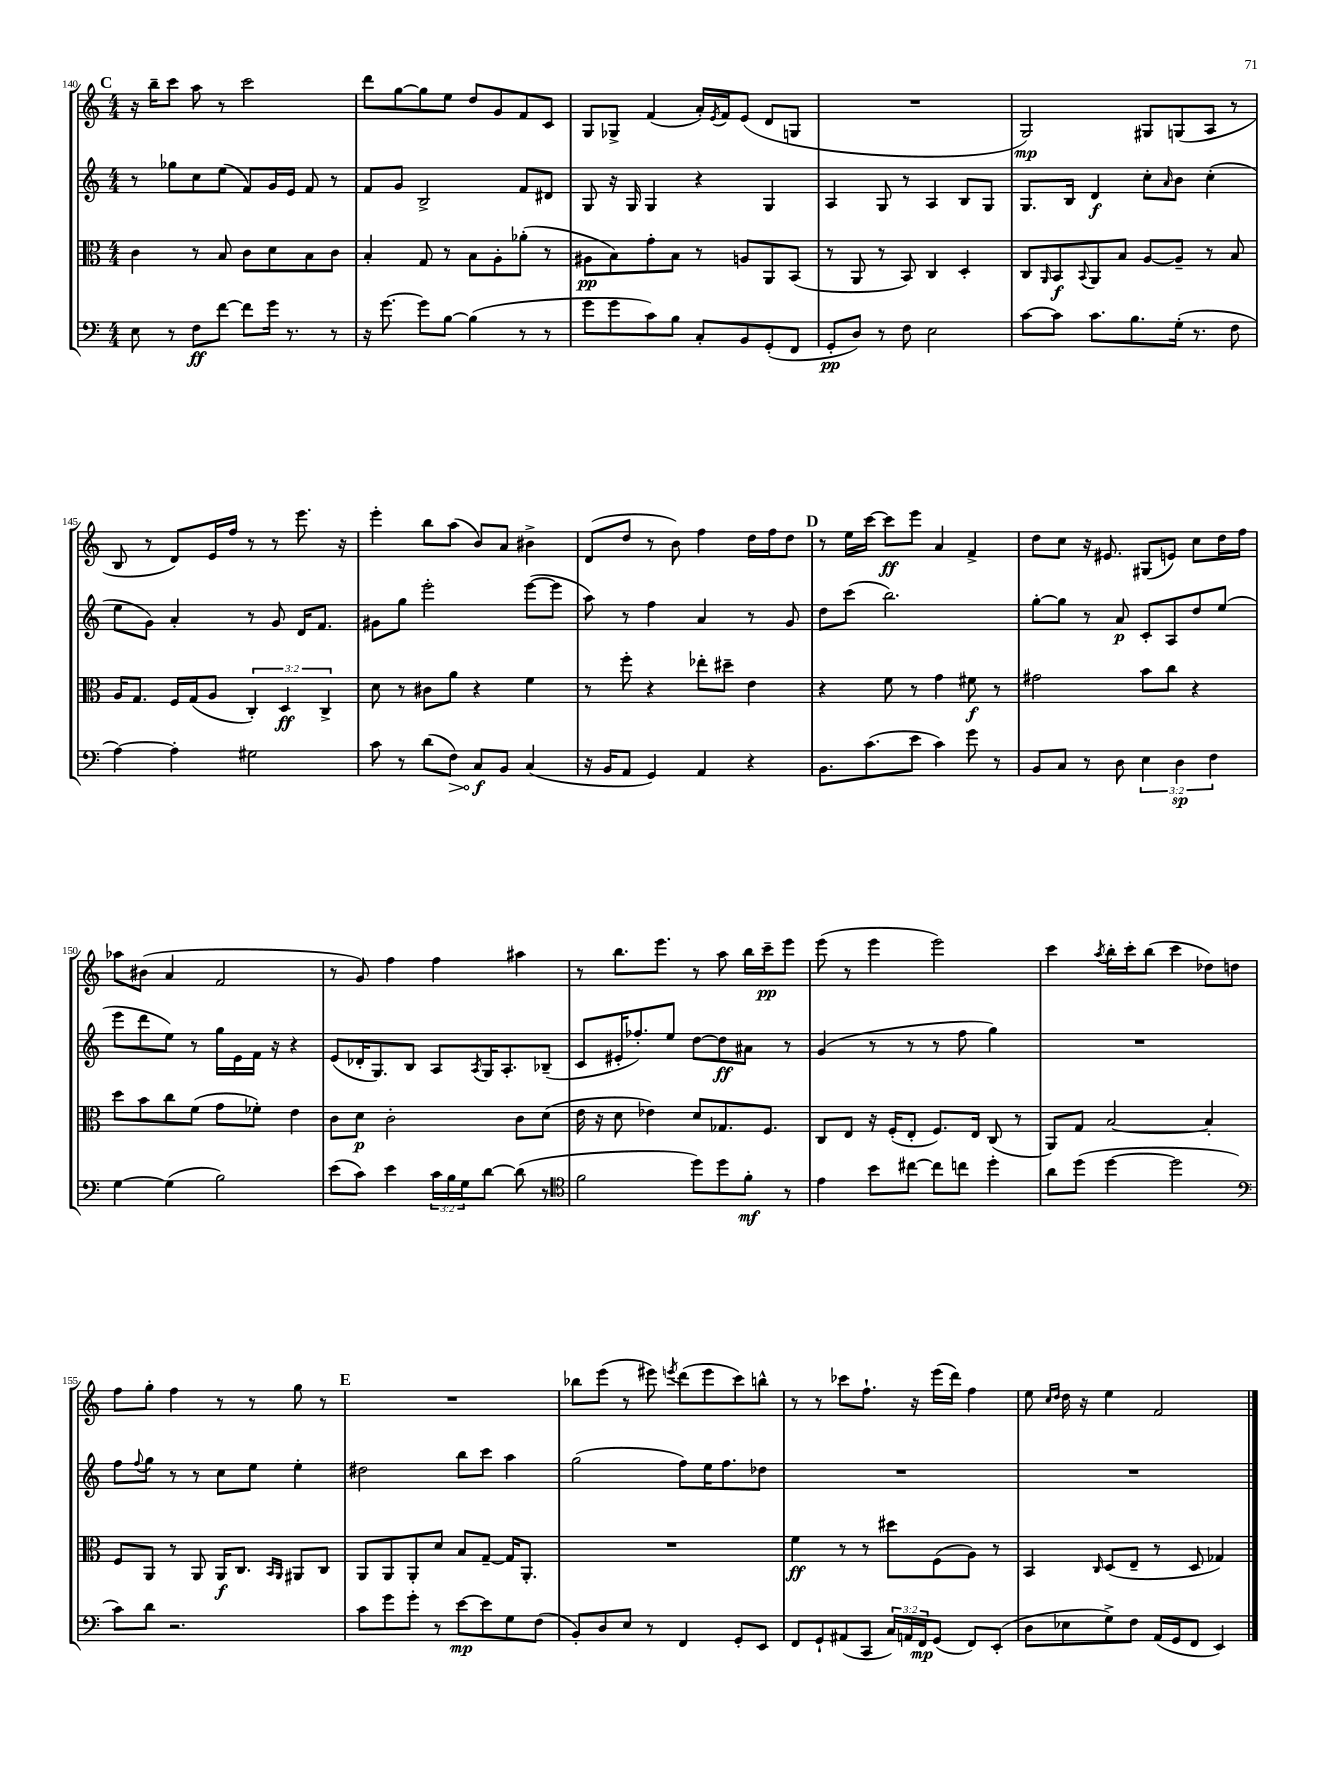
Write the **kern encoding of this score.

**kern	**kern	**kern	**kern
*staff4	*staff3	*staff2	*staff1
*clefF4	*clefC3	*clefG2	*clefG2
*k[]	*k[]	*k[]	*k[]
*M4/4	*M4/4	*M4/4	*M4/4
8E	4c	8r	16r
.	.	.	16bb~
8r	.	8gg-	8ccc
8F	8r	8cc	8aa
[8f	8B	(8ee	8r
8f]	8c	8f)	2ccc
16g	8d	16g	.
8.r	.	16e	.
.	8B	8f	.
8r	8c	8r	.
=	=	=	=
16r	4B'	8f	8ddd
[8.g	.	.	.
.	.	8g	[8gg
8g]	8G	2B^	8gg]
[8B	8r	.	8ee
(4B]	8B	.	8dd
.	8A'	.	8g
8r	(8a-'	8f	8f
8r	8r	8d#	8c
=	=	=	=
8g	8A#	8G	8G
8g	8B)	16r	8G-^
.	.	16G	.
8c)	8g'	4G	(4f
8B	8B	.	.
8C'	8r	4r	16a')
.	.	.	8qe
.	.	.	16f
8BB	8A	.	(8e
(8GG'	8AA	4G	8d
8FF	(8BB	.	8G
=	=	=	=
8GG'	8r	4A	1r
8D)	8AA	.	.
8r	8r	8G	.
8F	8BB)	8r	.
2E	4C	4A	.
.	4D'	8B	.
.	.	8G	.
=	=	=	=
[8c	8C	8.G	2G)
.	16qqAA	.	.
8c]	8BB	.	.
.	.	16B	.
.	8qqBB	.	.
8.c	8AA	4d	.
.	8B	.	.
8.B	.	.	.
.	[8A	8cc'	8G#
.	.	16qqa	.
(16G'	8A~]	8b	(8G
8.r	.	.	.
.	8r	(4cc'	8A
8F	8B	.	8r
=	=	=	=
[4A)	16A	8ee	8B
.	8.G	.	.
.	.	8g)	8r
4A']	16F	4a'	8d)
.	(16G	.	.
.	8A	.	16e
.	.	.	16ff
2G#	6C')	8r	8r
.	.	8g	8r
.	6D	.	.
.	.	16d	8.eee
.	.	8.f	.
.	6C^	.	.
.	.	.	16r
=	=	=	=
8c	8d	8g#	4eee'
8r	8r	8gg	.
(8d	8c#	2eee'	8bb
8F)	8a	.	(8aa
8C	4r	.	8b)
8BB	.	.	8a
(4C	4f	([8eee	4b#^
.	.	8eee]	.
=	=	=	=
16r	8r	8aa)	(8d
16BB	.	.	.
8AA	8ff'	8r	8dd
4GG)	4r	4ff	8r
.	.	.	8b)
4AA	8ee-'	4a	4ff
.	8dd#~	.	.
4r	4e	8r	16dd
.	.	.	16ff
.	.	8g	8dd
=	=	=	=
8.BB	4r	8dd	8r
.	.	(8ccc	16ee
(8.c	.	.	[16ccc
.	8f	2.bb)	8ccc]
8e	8r	.	8eee
4c)	4g	.	4a
8g	8f#	.	4f^
8r	8r	.	.
=	=	=	=
8BB	2g#	[8gg'	8dd
8C	.	8gg]	8cc
8r	.	8r	16r
.	.	.	8.e#
8D	.	8a	.
6E	8b	8c'	(8G#
.	8cc	8A	8e)
6D	.	.	.
.	4r	8dd	8cc
6F	.	.	.
.	.	(8ee	16dd
.	.	.	16ff
=	=	=	=
[4G	8dd	8eee	8aa-
.	8b	8ddd	(8b#
(4G]	8cc	8ee)	4a
.	(8f	8r	.
2B)	8g	16gg	2f
.	.	16e	.
.	8f-')	16f	.
.	.	16r	.
.	4e	4r	.
=	=	=	=
(8e	8c	(8e	8r
8c)	8d	16d-'	8g)
.	.	8.G)	.
4e	2c'	.	4ff
.	.	8B	.
24c	.	8A	4ff
24B	.	.	.
24G	.	.	.
.	.	8qA	.
[8d	.	16G	.
.	.	8.A'	.
(8d]	8c	.	4aa#
8r	(8d	(8B-~	.
=	=	=	=
*clefC4	*	*	*
2f	16e	8c	8r
.	16r	.	.
.	8d	16e#'	8.bb
.	.	8.ff-')	.
.	4e-)	.	.
.	.	.	8.eee
.	.	8ee	.
8dd)	8d	[8dd	8r
8dd	8.G-	8dd]	8aa
8f'	.	8a#	16bb
.	8.F	.	16ccc~
8r	.	8r	8eee
=	=	=	=
4e	8C	(4g	(8eee
.	8E	.	8r
8b	16r	8r	4eee
.	(16F'	.	.
[8cc#	8E'	8r	.
8cc#]	8.F)	8r	2eee)
8cc	.	8ff	.
.	16E	.	.
4dd'	(8C	4gg)	.
.	8r	.	.
=	=	=	=
8a	8AA)	1r	4ccc
(8dd	8G	.	.
.	.	.	8qaa
[4dd	[2B	.	16bb'
.	.	.	16ccc'
.	.	.	(8bb
2dd]	.	.	4ccc
.	4B']	.	8dd-)
.	.	.	8dd
=	=	=	=
*clefF4	*	*	*
8c)	8F	8ff	8ff
.	.	8qqff	.
8d	8AA	8gg	8gg'
2.r	8r	8r	4ff
.	8AA	8r	.
.	16AA	8cc	8r
.	8.C	.	.
.	.	8ee	8r
.	16qqBB	.	.
.	16qqAA	.	.
.	8AA#	4ee'	8gg
.	8C	.	8r
=	=	=	=
8c	8AA	2dd#	1r
8g	8AA	.	.
8g'	8AA'	.	.
8r	8d	.	.
[8e	8B	8bb	.
8e]	[8G~	8ccc	.
8G	16G]	4aa	.
.	8.AA'	.	.
(8F	.	.	.
=	=	=	=
8BB')	1r	(2gg	8bb-
8D	.	.	(8eee
8E	.	.	8r
8r	.	.	8eee#)
.	.	.	8qeee
4FF	.	8ff)	(8ddd
.	.	16ee	8eee
.	.	8.ff	.
8GG'	.	.	8ccc)
8EE	.	8dd-	8bb^^
=	=	=	=
8FF	4f	1r	8r
8GG`	.	.	8r
(8AA#	8r	.	8ccc-
8CC	8r	.	8.ff`
24C)	8dd#	.	.
24AA	.	.	.
.	.	.	16r
24FF	.	.	.
(8GG	(8F	.	(16eee
.	.	.	16ddd)
8FF)	8A)	.	4ff
(8EE'	8r	.	.
=	=	=	=
8D	4BB	1r	8ee
.	.	.	16qqcc
.	.	.	16qqdd
8E-	.	.	16dd
.	.	.	16r
.	16qqC	.	.
8G^)	(8D	.	4ee
8F	8E~	.	.
(16AA	8r	.	2f
16GG	.	.	.
8FF	8D	.	.
4EE)	4G-)	.	.
==	==	==	==
*-	*-	*-	*-
